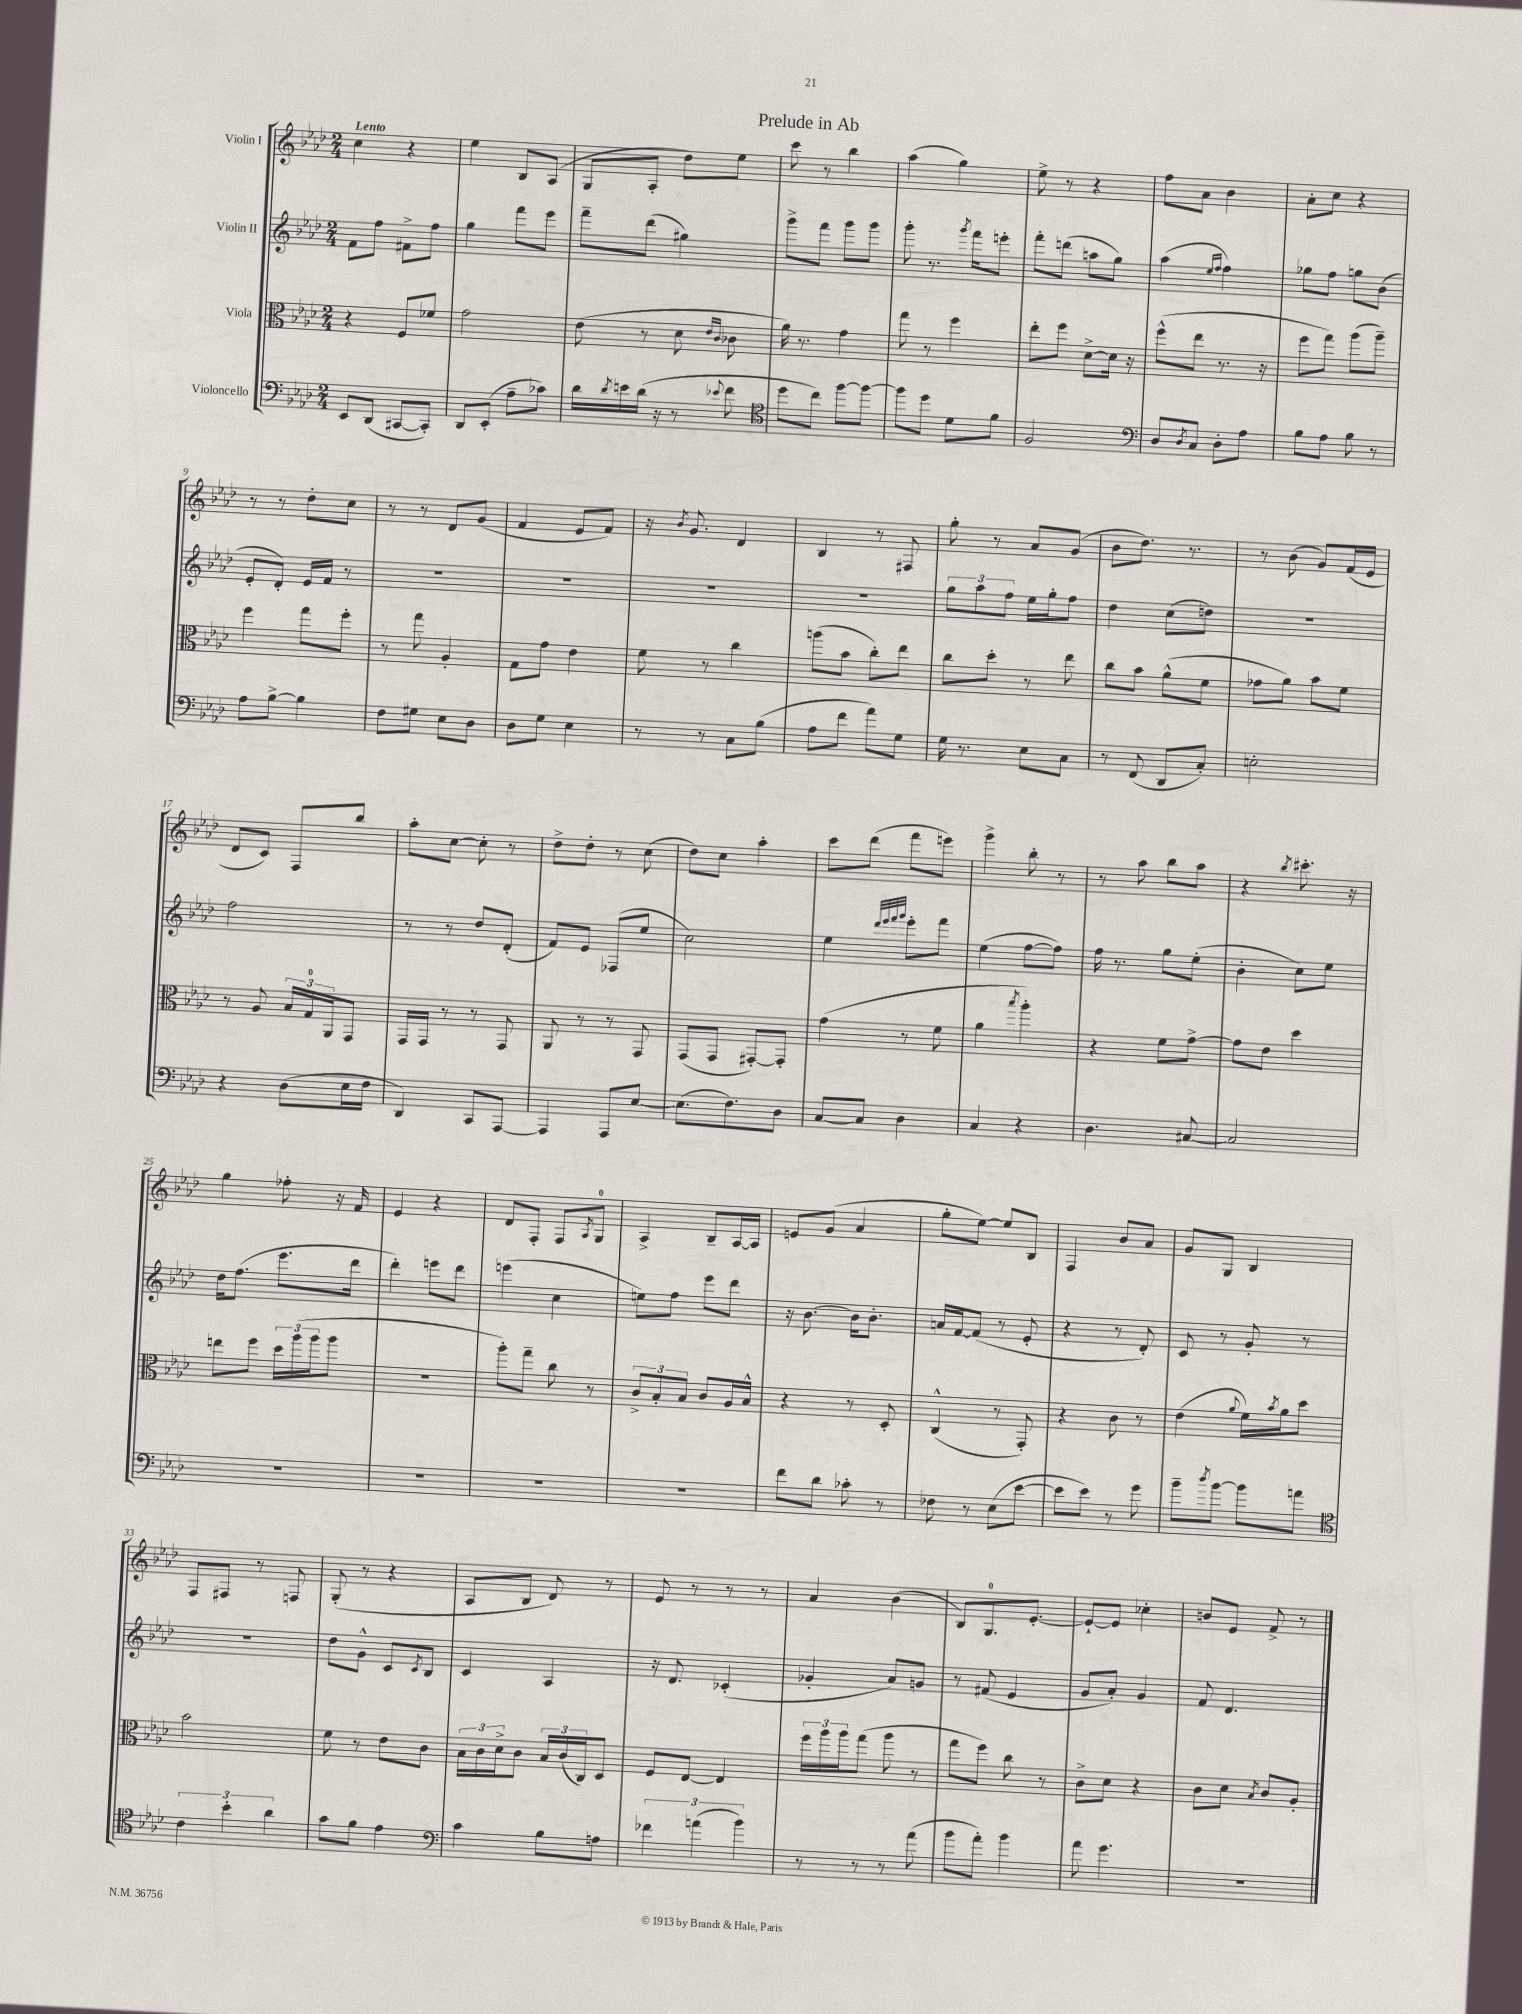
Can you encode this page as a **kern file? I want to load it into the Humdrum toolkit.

**kern	**kern	**kern	**kern
*staff4	*staff3	*staff2	*staff1
*clefF4	*clefC3	*clefG2	*clefG2
*k[b-e-a-d-]	*k[b-e-a-d-]	*k[b-e-a-d-]	*k[b-e-a-d-]
*M2/4	*M2/4	*M2/4	*M2/4
8EE-/L	4r	8f\L	4cc\
(8DD-/J	.	8ff\J	.
[8CC#/L	8F/L	8f#^\L	4r
8CC#'/]J)	8f-/J	8ff\J	.
=	=	=	=
8DD-/L	2g\	4gg\	4ee-\
(8EE-'/J	.	.	.
8A-~\L	.	8fff\L	8B-/L
8c-\J)	.	8eee-\J	(8A-/J
=	=	=	=
16d-\LL	(8e-\	8fff~\L	8G/L
8qd-/	.	.	.
16e\	.	.	.
(16d-\JJ	8r	(8ddd-\J	8A-'/J
16r	.	.	.
8r	8d-\	4gg#\)	8dd-\L)
.	16qqe-/LL	.	.
8qqe-/	16qqc/JJ	.	.
8f\	8c-\	.	8ee-\J
=	=	=	=
*clefC4	*	*	*
8dd-\L	16a-\)	8ggg^\L	8ccc\
.	8.r	.	.
8cc\J)	.	8fff\J	8r
[8ff\L	4g\	8ggg\L	4bb-\
8ff\_J	.	8ggg\J	.
=	=	=	=
8ff\]L	8gg\	8ggg'\	(4aa-\
8dd-\J	8r	8.r	.
8d-\L	4ff\	.	4gg\)
.	.	8qggg/	.
.	.	16fff\LK	.
8f\J	.	8eee'\J	.
=	=	=	=
2F/	8ee-'\L	8fff'\L	8ee-^\
.	8ff\J	(8ddd\J	8r
.	[8d-^\L	8aa\L	4r
.	16d-\]Jk	8gg\J)	.
.	16r	.	.
=	=	=	=
*clefF4	*	*	*
8D-/L	(8ff^^\L	(4aa-\	8ff\L
8qD-/	.	.	.
8C/J	8ee-\J	.	8a-\J
.	.	16qqee-/LL	.
.	.	16qqff/JJ	.
8D-'\L	8.r	4ff\)	4b-\
8A-\J	.	.	.
.	16r	.	.
=	=	=	=
8B-\L	8ff\L	8gg-\L	8a-'\L
8A-\J	8gg\J)	8ff\J	8cc\J
8B-\	(8aa-\L	8gg\L	4r
8r	8aa-~\J)	(8b-\J	.
=	=	=	=
8A-\L	4ff\	8e-'/L	8r
[8B-^\J	.	8d-'/J)	8r
4B-\]	8gg\L	16e-/LL	8dd-'\L
.	.	16f/JJ	.
.	8ff'\J	8r	8cc\J
=	=	=	=
8F\L	8r	2r	8r
8G#\J	8gg\	.	8r
8E-\L	4A-'/	.	8d-/L
8D-\J	.	.	(8g/J
=	=	=	=
8D-\L	8G\L	2r	4f/
8G\J	8g\J	.	.
4E-\	4e-\	.	8e-/L
.	.	.	8f/J)
=	=	=	=
8r	8f\	2r	16r
.	.	.	8qb-/
.	.	.	8.g/
8r	8r	.	.
8C\L	4cc\	.	4d-/
(8B-\J	.	.	.
=	=	=	=
8A-\L	(8aa\L	2r	4B-/
8f\J	8b-\J	.	.
8a-\L)	8cc'\L)	.	8r
8G\J	8ee-\J	.	8F#/
=	=	=	=
16G\	8cc\L	12gg\L	8gg'\
8.r	.	.	.
.	.	12aa-\	.
.	8dd-'\J	.	8r
.	.	12ff\J	.
8E-\L	8r	16ee-\LL	8a-/L
.	.	16gg'\J	.
8C\J	8ee-\	8ff\J	(8g/J
=	=	=	=
8r	8cc\L	4dd-\	8b-\L
(8FF/	8b-\J	.	8.dd-\J)
8DD-/L	(8a-^^\L	(8cc\L	.
.	.	.	8.r
8C'/J)	8f\J	8dd\J)	.
=	=	=	=
2E'\	8g-\L	2r	8r
.	8a-\J)	.	(8b-\
.	8b-\L	.	8g/L)
.	8f\J	.	(16f/L
.	.	.	16e-/JJ
=	=	=	=
4r	8r	2ff\	8d-/L
.	8A-/	.	8c/J)
(8D-\L	24B-/LL	.	8F/L
.	24G/	.	.
.	24AA-/J	.	.
16E-\L	8GG/J	.	8bb-/J
16F\JJ	.	.	.
=	=	=	=
4DD-/)	16GG/LL	8r	8aa-'\L
.	16GG/JJ	.	.
.	8r	8r	[8cc\J
8CC/L	8r	8dd-/L	8cc'\]
[8AAA-/J	8GG/	(8d-'/J	8r
=	=	=	=
4AAA-/]	8AA-/	8f/L)	8dd-^\L
.	8r	8e-/J	8dd-'\J
8AAA-/L	8r	(8F-/L	8r
[8E-/J	8GG/	8ee-/J	(8cc\
=	=	=	=
(8.E-\]L	(8GG/L	2cc\)	8dd-\L)
.	8GG/J	.	8cc\J
8.F\)	.	.	.
.	[8GG#'/L)	.	4aa-'\
8D-\J	8GG#'/]J	.	.
=	=	=	=
[8C/L	(4g\	4ee-\	8ccc\L
8C/]J	.	.	(8ddd-\J
.	.	32qqddd-/LLL	.
.	.	32qqeee-/	.
.	.	32qqfff/	.
.	.	32qqggg/JJJ	.
4D-\	8r	8eee-'\L	8fff\L
.	8f\	8fff\J	8eee\J)
=	=	=	=
4C/	4a-\	(4ee-\	4ggg^\
.	8qbb-/	.	.
4r	4aa-'\)	[8ff\L	8bb-'\
.	.	8ff\]J)	8r
=	=	=	=
4.D-\	4r	16ff\	8r
.	.	8.r	.
.	.	.	8aa-\
.	8f\L	8gg\L	8bb-\L
[8C#/	[8g^\J	(8ee-'\J	8aa-\J
=	=	=	=
2C#/]	8g\]L	4b-'\	4r
.	8e-\J	.	.
.	.	.	8qbb-/
.	4dd-\	8cc\L)	8.ccc#'\
.	.	8ee-\J	.
.	.	.	16r
=	=	=	=
2r	8ee\L	16dd-\LK	4gg\
.	.	(8.ff\J	.
.	8ff\J	.	.
.	24dd-\LL	8.eee-\L	8ff-'\
.	(24aa-\	.	.
.	24aa-\J	.	.
.	8aa-\J	.	16r
.	.	16ddd-\Jk	16f/
=	=	=	=
2r	2r	4ddd-'\)	4e-/
.	.	8eee\L	4r
.	.	8ddd-\J	.
=	=	=	=
2r	8aa-'\L)	(4eee\	8d-/L
.	8gg~\J	.	8F'/J
.	8cc\	4cc\	8F/L
.	.	.	8qA-/
.	8r	.	8G/J
=	=	=	=
2r	12c^/L	8ee\L)	4A-^/
.	12B-'/	.	.
.	.	8ff\J	.
.	12B-/J	.	.
.	8c/L	8eee-\L	8B-~/L
.	16A-/L	8ddd-\J	[16A-/L
.	16B-^^/JJ	.	16A-/]JJ
=	=	=	=
8f\L	4r	16r	8e/L
.	.	[8.b-\	.
8d-\J	.	.	(8g/J
8c-'\	8r	16b-\]LK	4a-/
.	.	8.b-'\J	.
8r	8D-'/	.	.
=	=	=	=
8F-\	(4C^^/	16a/LL	8gg'\L
.	.	[16f/J	.
8r	.	(8f/]J	[8ee-\J)
(8E-\L	8r	8r	8ee-/]L
[8e-\J	8GG'/)	8e-'/	8B-/J
=	=	=	=
8e-\]L	4r	4r	4F/
8e-\J)	.	.	.
8r	8c\	8r	8b-/L
8g\	8r	8d-'/)	8a-/J
=	=	=	=
8b-~\L	(4e-\	8c/	8g/L
8qdd-/	.	.	.
[8b-\J	.	8r	8G/J
.	8qqa-/	.	.
8b-\]L	16f\LL)	8g'/	4B-/
.	8qb-/	.	.
.	16a-\J	.	.
8a\J	8dd-\J	8r	.
=	=	=	=
*clefC4	*	*	*
6c\	2b-\	2r	8F/L
.	.	.	8F#/J
6b-'\	.	.	.
.	.	.	8r
6a-\	.	.	.
.	.	.	8F/
=	=	=	=
8g\L	8f\	8dd-\L	(8G'/
8f\J	8r	8g^^\J	8r
4e-\	8e-\L	8c/L	4r
.	.	8qc/	.
.	8c\J	8B-/J	.
=	=	=	=
*clefF4	*	*	*
4c\	24B-\LL	4c/	8A-/L
.	24c\	.	.
.	24d-^\J	.	.
.	8c\J	.	8B-/J
8B-\L	24B-/LL	4A-/	8d-/)
.	(24c/	.	.
.	24C/J)	.	.
8A\J	8D-/J	.	8r
=	=	=	=
6f-\	8F/L	16r	8e-/
.	.	8.d-/	.
.	[8E-/J	.	8r
(6a\	.	.	.
.	4E-/]	(4c-'/	8r
6b-\)	.	.	.
.	.	.	8r
=	=	=	=
8r	24ff\LL	4g-'/	4a-/
.	24aa-\	.	.
.	24aa-\J	.	.
8r	(8gg\J	.	.
8r	8aa-\	8a-/L)	(4b-\
(8a-\	8r	8g/J	.
=	=	=	=
8b-\L	8gg\L	8r	8B-/L)
8a-'\J)	8ff\J)	(8f#/	8.G/
4b-\	8cc\	4e-/	.
.	.	.	[8.e-'/J
.	8r	.	.
=	=	=	=
8a-\	8c^\L	8g/L	8e-`/_L
4.g\	8d-\J	8a-'/J)	8e-/]J
.	4r	4g/	4cc-'\
=	=	=	=
2r	8c\L	8f/	8b/L
.	8d-\J	4.d-/	8e-/J
.	8qB-/	.	.
.	8c/L	.	8f^/
.	8A-'/J	.	8r
==	==	==	==
*-	*-	*-	*-
